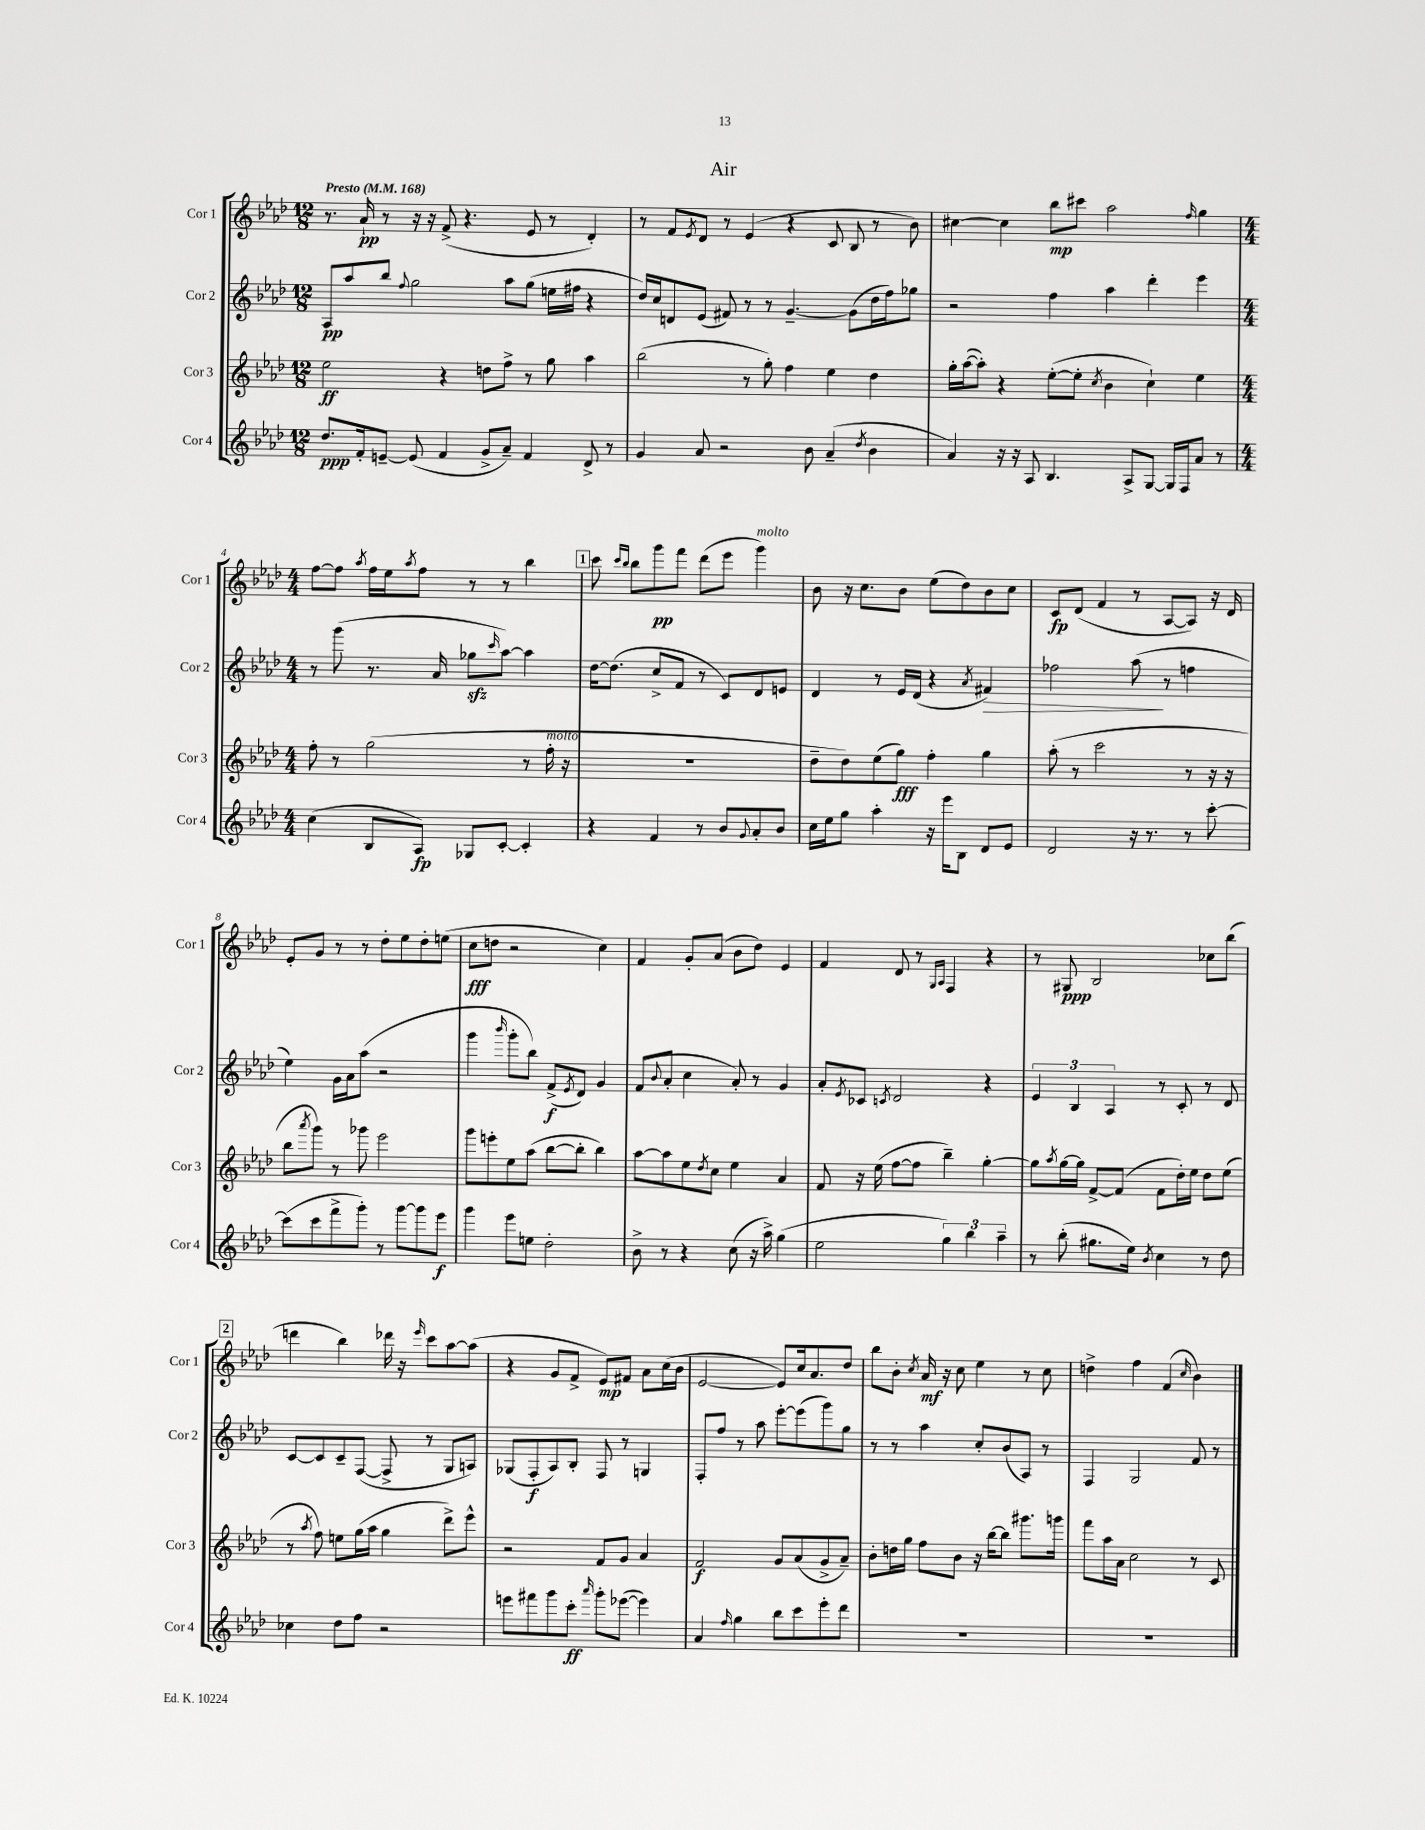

**kern	**kern	**kern	**kern
*staff4	*staff3	*staff2	*staff1
*clefG2	*clefG2	*clefG2	*clefG2
*k[b-e-a-d-]	*k[b-e-a-d-]	*k[b-e-a-d-]	*k[b-e-a-d-]
*M12/8	*M12/8	*M12/8	*M12/8
*MM168	*MM168	*MM168	*MM168
8.dd-	2ee-	8A-	8.r
.	.	8aa-	.
16f'	.	.	16a-`
[8e~	.	8bb-	8r
.	.	8qqff	.
(8e]	.	2gg	16r
.	.	.	16r
4f	4r	.	(8f^
.	.	.	4.r
8g^	8dd	.	.
8a-~)	8ff^	8aa-	.
4f	8r	(8gg	8e-
.	8gg	16ee	8r
.	.	16ff#	.
8d-^	4aa-	4r	4d-')
8r	.	.	.
=	=	=	=
4g	(2bb-	16dd-)	8r
.	.	16cc	.
.	.	8d	8f
.	.	.	8qe-
8a-	.	(8e-	8d-
2r	.	8f#)	8r
.	8r	8r	(4e-
.	8gg')	8r	.
.	4ff	[4.g~	4r
8b-	.	.	.
(4a-~	4ee-	.	8c
.	.	(8g]	8B-
8qdd-	.	.	.
4b-	4dd-	16dd-	8r
.	.	16ff)	.
.	.	8gg-	8b-)
=	=	=	=
4a-)	16gg'	2r	[4cc#
.	([16aa-	.	.
.	8aa-'])	.	.
16r	4r	.	4cc#]
16r	.	.	.
8A-	.	.	.
4.B-	([8ee-'	4ff	8bb-
.	8ee-']	.	8ccc#
.	8qcc	.	.
.	4b-	4aa-	2aa-
8A-^	.	.	.
[8G	4cc`)	4ddd-'	.
16G]	.	.	.
16F	.	.	.
.	.	.	16qqff
8a-	4ee-	4eee-	4gg
8r	.	.	.
=	=	=	=
*M4/4	*M4/4	*M4/4	*M4/4
(4cc	8ff'	8r	[8ff
.	8r	(8ggg	8ff]
.	.	.	8qaa-
8B-	(2gg	8.r	16ff
.	.	.	16ee-
.	.	.	8qaa-
8A-)	.	.	8ff
.	.	16a-	.
8G-	.	8gg-	8r
.	.	16qqccc	.
[8c'	.	[8aa-)	8r
4c']	8r	4aa-]	4bb-
.	16ff'	.	.
.	16r	.	.
=	=	=	=
4r	1r	[16dd-	8ccc
.	.	(8.dd-]	.
.	.	.	16qqccc
.	.	.	16qqbb-
.	.	.	8bb-
4f	.	8cc^	8ggg
.	.	8f	8fff
8r	.	8r	(8ddd-
8b-	.	8c)	8eee-
8qqg	.	.	.
8a-'	.	8d-	4ggg)
8b-	.	8e	.
=	=	=	=
16cc	8dd-~	4d-	8b-
16ee-	.	.	.
8gg	8dd-)	.	16r
.	.	.	8.cc
4aa-'	(8ee-	8r	.
.	8gg)	16e-	8b-
.	.	(16d-	.
16r	4ff'	4r	(8ee-
16eee-	.	.	.
8B-	.	.	8dd-)
.	.	8qa-	.
8d-	4gg	4f#)	8b-
8e-	.	.	8cc
=	=	=	=
2d-	(8aa-'	2ff-	8c
.	8r	.	(8d-
.	2ccc	.	4f
16r	.	(8aa-	8r
8.r	.	.	.
.	.	8r	[8A-
8r	8r	4ff	8A-])
[8ccc'	16r	.	16r
.	16r	.	16d-
=	=	=	=
(8ccc]	8bb-	4ee-)	8e-'
.	8qaaa-	.	.
8ccc	8ggg)	.	8g
8fff^	8r	16g	8r
.	.	16a-	.
8ggg')	8ggg-	(8aa-	8r
8r	2eee-	2r	8dd-'
[8ggg	.	.	8ee-
8ggg]	.	.	8dd-'
8eee-	.	.	(8ee
=	=	=	=
4ggg	8ggg	4ggg	8cc
.	8eee'	.	8dd
.	.	16qqbbb-	.
8eee-	8ee-	8ggg'	2r
8ee	(8aa-	8bb-)	.
2dd-'	[8bb-	(8f^	.
.	.	8qe-	.
.	8bb-']	8d-)	.
.	4bb-)	4g	4cc)
=	=	=	=
8b-^	[8aa-	(8f	4f
.	.	8qqb-	.
8r	8aa-]	8a-'	.
4r	8ee-	4cc	8g'
.	8qdd-	.	.
.	8cc	.	(8a-
(8cc	4ee-	8a-')	8b-
16r	.	8r	8dd-)
16aa-^)	.	.	.
(4gg	4a-	4g	4e-
=	=	=	=
2ee-	8f	8a-'	4f
.	.	8qe-	.
.	16r	8c-	.
.	(16ee-	.	.
.	.	8qc	.
.	[8ff	2d-	8d-
.	8ff]	.	8r
.	.	.	16qqG
.	.	.	16qqA-
6gg)	4bb-~)	.	4F
6bb-	.	.	.
.	[4gg'	4r	4r
6aa-~	.	.	.
=	=	=	=
8r	8gg]	6e-	8r
.	8qaa-	.	.
(8bb-'	[16gg	.	8G#
.	.	6B-	.
.	16gg]	.	.
8.gg#	[8f^	.	2B-
.	.	6A-	.
.	(8f]	.	.
16ee-)	.	.	.
8qb-	.	.	.
4cc	8f	8r	.
.	16dd-')	8c'	.
.	16ee-	.	.
8r	8dd-	8r	8cc-
8dd-	(8ee-	8d-	(8bb-
=	=	=	=
4cc-	8r	[8c	4ddd
.	8qaa-	.	.
.	8ff)	8c]	.
8dd-	8ee	8c~	4bb-)
8ff	(16gg	([8F	.
.	16aa-	.	.
2r	4gg	8F^]	16ddd-
.	.	.	16r
.	.	.	16qqeee-
.	.	8r	8ccc
.	8ddd-^)	8G	[8aa-
.	8eee-^^	8A)	(8aa-]
=	=	=	=
8eee	2r	(8G-	4r
8fff#	.	8F'	.
8ggg	.	8A-)	8g
8ccc'	.	8B-'	8f^
16qqaaa-	.	.	.
8ggg'	8f	8F	8e-)
([8eee-	8g	8r	8f#
4eee-])	4a-	4G	8a-
.	.	.	(16cc
.	.	.	16b-
=	=	=	=
4a-	2f	8F'	[2e-
.	.	8ff	.
16qqff	.	.	.
4gg	.	8r	.
.	.	8aa-	.
8bb-	8g	[8eee-'	8e-])
8ccc	(8a-	(8eee-]	16cc
.	.	.	8.a-
8eee-'	8g^	8ggg)	.
8ddd-	8a-~)	8gg	8dd-
=	=	=	=
1r	8b-'	8r	8bb-
.	16dd	8r	8b-'
.	16gg	.	.
.	.	.	8qcc
.	8ff	4aa-	16a-
.	.	.	16r
.	8b-	.	8cc
.	16r	8cc'	4ee-
.	[16bb-	.	.
.	8bb-]	(8b-	.
.	8.ggg#	8A-)	8r
.	.	8r	8cc
.	16ggg	.	.
=	=	=	=
1r	8fff	4F	4dd^
.	16aa-	.	.
.	16a-	.	.
.	2cc	2G	4ff
.	.	.	(4f
.	.	.	16qqcc
.	8r	8f	4b-)
.	8c	8r	.
==	==	==	==
*-	*-	*-	*-
